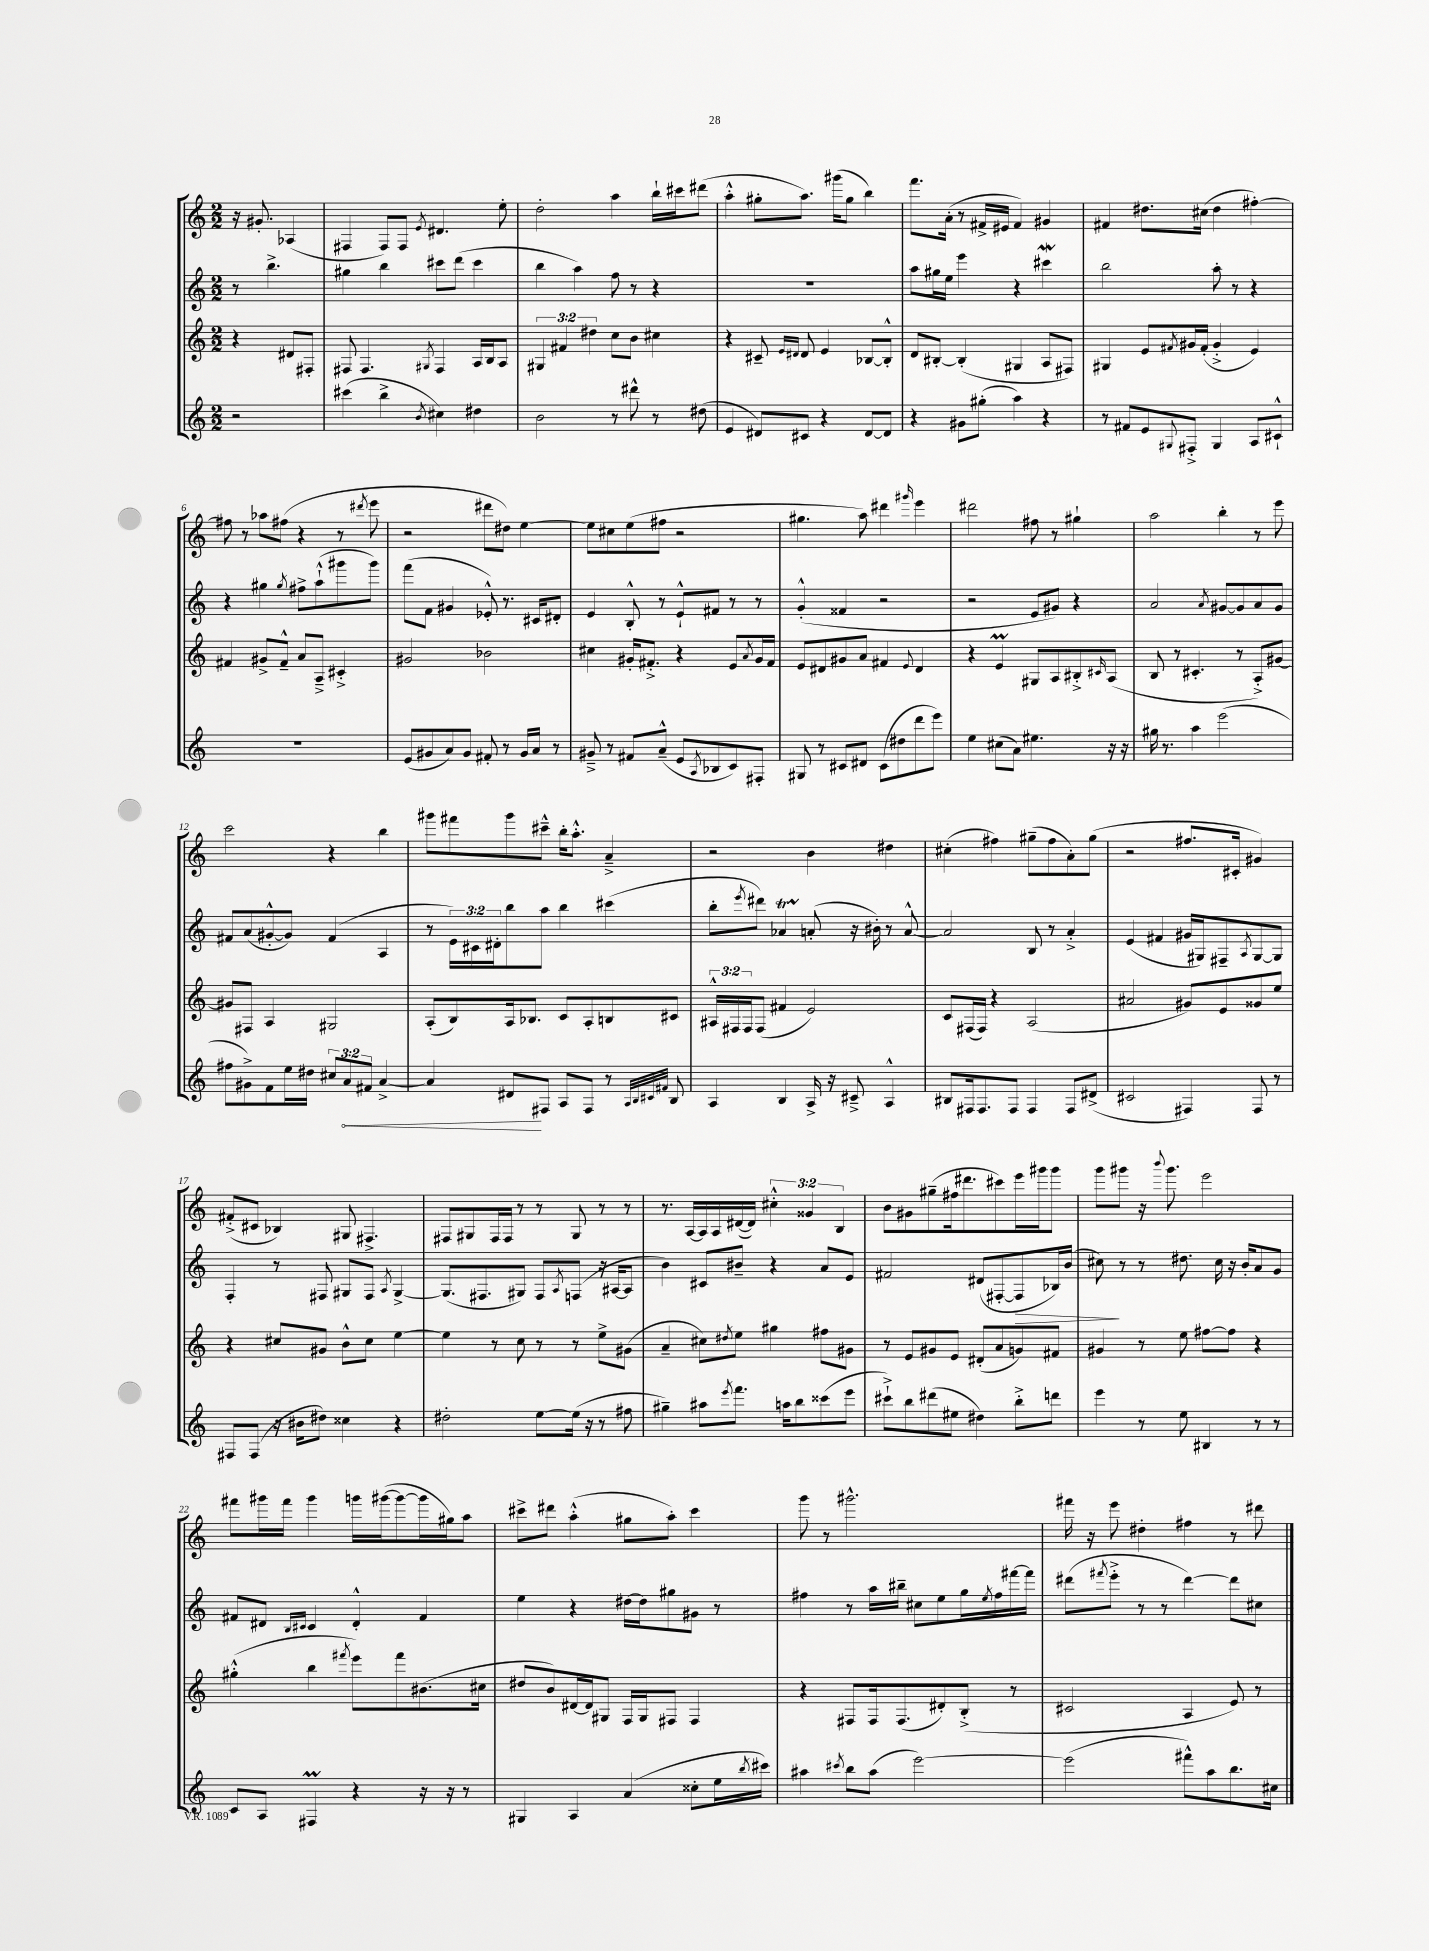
<<
\new StaffGroup <<
\new Staff = "s0" {
    \clef treble \key c \major \numericTimeSignature \time 2/2 \override Staff.TupletNumber.text = #tuplet-number::calc-fraction-text \partial 2
    r16 gis'8.-. aes4( |
    fis4 fis8) fis8 \acciaccatura { e'8 } dis'4. e''8-. |
    d''2-. a''4 b''16-! cis'''16 dis'''8( |
    a''4-.-^ gis''8-. a''8.) gis'''16( gis''8 b''4) |
    f'''8. a'16-.( r8 fis'16-> eis'16 fis'4) gis'4 |
    fis'4 dis''8. cis''16( dis''4 fis''4~-.) |
    fis''8 r8 aes''8 fis''8( r4 r8 \acciaccatura { dis'''8 } e'''8 |
    r2 dis'''8 dis''8) e''4~ |
    e''8 cis''8 e''8( fis''8 r2 |
    gis''4. a''8) dis'''4 \grace { gis'''16 } e'''4 |
    dis'''2 fis''8 r8 gis''4-! |
    a''2 b''4-. r8 e'''8 |
    c'''2 r4 b''4 |
    gis'''8 fis'''8 gis'''8 cis'''8---^ b''16-. a''8.-.-^ a'4---> |
    r2 b'4 dis''4 |
    cis''4-.( fis''4) gis''8--( fis''8 a'8-.) gis''8( |
    r2 fis''8. cis'16-. gis'4) |
    fis'8-.->( cis'8 bes4) gis8 fis4.-> |
    fis8 gis8 fis16 fis16 r8 r8 gis8 r8 r8 |
    r8. a16~ a16 a16 dis'16~( dis'16) \tuplet 3/2 { cis''4-.-^ gisis'4 b4 } |
    b'8 gis'8 gis''8--( fis''16 dis'''8. cis'''8) e'''16 gis'''16 gis'''8 |
    g'''8 gis'''8 r16 \appoggiatura { b'''8 } gis'''8. e'''2 |
    fis'''8 gis'''16 fis'''16 gis'''4 g'''16 gis'''16~( gis'''8~ gis'''16 gis''16) a''8 |
    cis'''8-> dis'''8 a''4-.-^( gis''8 a''8-.) cis'''4 |
    g'''8 r8 gis'''2.-^ |
    fis'''16 r16 e'''8 dis''4-. fis''4 r8 dis'''8 \bar "|." |
}
\new Staff = "s1" {
    \clef treble \key c \major \numericTimeSignature \time 2/2 \override Staff.TupletNumber.text = #tuplet-number::calc-fraction-text \partial 2
    r8 b''4.-> |
    gis''4 b''4 cis'''8 d'''8( cis'''4 |
    b''4 a''4) f''8 r8 r4 |
    R1 |
    a''8 gis''16 e''16 e'''4 r4 cis'''4\mordent |
    b''2 a''8-. r8 r4 |
    r4 gis''4 \acciaccatura { gis''8 } fis''8-> a''8-!-^( gis'''8 gis'''8) |
    f'''8( f'8 gis'4 ees'8-.-^) r8. cis'16 dis'8-. |
    e'4 b8-.-^ r8 e'8-!-^ fis'8 r8 r8 |
    g'4-.-^( fisis'4 r2 |
    r2 e'8 gis'8) r4 |
    a'2 \acciaccatura { a'8 } gis'8~ gis'8 a'8 gis'8 |
    fis'8 a'8( gis'8~-.-^ gis'8) fis'4( a4 |
    r8 \tuplet 3/2 { e'16) cis'16 dis'16-. } b''8 a''8 b''4 cis'''4( |
    b''8-. \acciaccatura { e'''8 } dis'''8) aes'4\startTrillSpan a'8-.\stopTrillSpan( r16 bis'16-.) r8 a'8~-^ |
    a'2 b8 r8 a'4-.-> |
    e'4( fis'4 gis'16 gis16) fis8-- \acciaccatura { a8 } gis8~ gis8 |
    f4-. r8 fis8 gis8 fis8 \acciaccatura { a8 } gis4~-> |
    gis8.( fis8. gis8) fis8 \acciaccatura { a8 } f8( r16 ais16~ ais8 |
    b'4) cis'8 bis'8-- r4 a'8 e'8 |
    fis'2 dis'8( fis8~-. fis8\> bes16) b'16( |
    cis''8\!) r8 r8 dis''8. cis''16 r16 b'16-. a'8 g'8 |
    fis'8 dis'8 \grace { b16 cis'16 } cis'4 dis'4-.-^ fis'4 |
    e''4 r4 dis''16~ dis''16 gis''8 gis'8 r8 |
    fis''4 r8 a''16 bis''16-- cis''8 e''8 g''16 \acciaccatura { e''8 } fis''16 fis'''16~ fis'''16 |
    dis'''8( \acciaccatura { fis'''8 } e'''8-.-> r8 r8 dis'''4~) dis'''8 cis''8 \bar "|." |
}
\new Staff = "s2" {
    \clef treble \key c \major \numericTimeSignature \time 2/2 \override Staff.TupletNumber.text = #tuplet-number::calc-fraction-text \partial 2
    r4 dis'8 fis8-. |
    fis8 fis4. \acciaccatura { gis8 } fis4 a16 b16 a8 |
    \tuplet 3/2 { gis4 fis'4 dis''4 } c''8 b'8 cis''4 |
    r4 cis'8-- \grace { e'16 dis'16 } dis'8 e'4 bes8~ bes8-.-^ |
    d'8 bis8~-. bis4-.( gis4 a8 fis8) |
    gis4 e'8 \acciaccatura { fis'8 } gis'16 fis'16-.( gis'4-.-> e'4) |
    fis'4 gis'8-> fis'8---^ a'8 a8---> cis'4-.-> |
    gis'2 bes'2 |
    cis''4 gis'16-. fis'8.-.-> r4 e'8 \acciaccatura { a'8 } gis'16 fis'16 |
    e'8 dis'8 gis'8 a'8 fis'4 \appoggiatura { e'8 } dis'4 |
    r4 e'4\prall gis8 a8 bis8-.-> \grace { cis'16 } a8( |
    b8 r8 cis'4.-. r8 a8-.->) gis'8~ |
    gis'8 fis8 a4 gis2 |
    a8-.( b8) a16 bes8. c'8 a8-. b8 cis'8 |
    \tuplet 3/2 { ais16-^ fis16 fis16 } fis8( fis'4 e'2) |
    c'8 fis16( fis16) r4 a2( |
    ais'2 gis'8) e'8 gisis'8 e''8 |
    r4 cis''8 gis'8 b'8-^ cis''8 e''4~ |
    e''4 r8 c''8 r8 r8 e''8-> gis'8( |
    a'4-- cis''8) \acciaccatura { dis''8 } e''8 gis''4 fis''8 gis'8 |
    r8 e'8 gis'8 e'8 dis'8-.( a'8 g'8) fis'8 |
    gis'4 r8 e''8 fis''8~ fis''8 r4 |
    gis''4-.-^( b''4 \acciaccatura { fis'''8 } e'''8) fis'''8 bis'8.( cis''16 |
    dis''8 b'8) dis'16~ dis'16 gis8 f16 gis16 fis8 fis4 |
    r4 fis8 fis16 fis8.( dis'8-.) b8-.->( r8 |
    cis'2 a4 e'8) r8 \bar "|." |
}
\new Staff = "s3" {
    \clef treble \key c \major \numericTimeSignature \time 2/2 \override Staff.TupletNumber.text = #tuplet-number::calc-fraction-text \partial 2
    r2 |
    cis'''4( b''4-> \acciaccatura { b'8 } cis''4) dis''4 |
    b'2 r8 dis'''8-^ r8 dis''8( |
    e'4 dis'8) cis'8 r4 dis'8~ dis'8 |
    r4 gis'8 gis''8-.( a''4) r4 |
    r8 fis'8 e'8 \appoggiatura { gis8 } fis8-.-> gis4 a8 cis'8-!-^ |
    R1 |
    e'8( gis'8 a'8) gis'8 fis'8-. r8 gis'16 a'16 r8 |
    gis'8---> r8 fis'8 a'8---^( e'8 \acciaccatura { a8 } bes8 c'8) fis8-. |
    gis8 r8 cis'8 dis'8 cis'8( dis''8 d'''8 e'''8) |
    e''4 cis''8( a'8) eis''4. r16 r16 |
    gis''16 r8. a''4 e'''2( |
    fis''8 gis'8->) f'8 e''16 dis''16 \tuplet 3/2 { cis''8 \once \override Hairpin.circled-tip = ##t a'8\< fis'8 } a'4~-> |
    a'4 dis'8\! fis8 a8 fis8 r8 \grace { a32 b32 cis'32 fis'32 } b8 |
    a4 b4 a16-> r16 cis'8---> a4-^ |
    bis8 fis16 fis8. fis8 fis4 fis8 dis'8->( |
    cis'2 fis4) fis8 r8 |
    fis8 fis8( r16 bis'16 dis''8) cisis''4 r4 |
    dis''2-. e''8~ e''16( r16 r8 fis''8 |
    gis''4--) ais''8 \acciaccatura { e'''8 } f'''8. a''16 b''8 cisis'''8( e'''8 |
    cis'''8-!->) b''8 dis'''8( eis''8 dis''4) b''8-.-> d'''8 |
    e'''4 r8 e''8 bis4 r8 r8 |
    c'8 a8 fis4\prall r4 r16 r16 r8 |
    gis4 a4 a'4( cisis''8-. e''16 \acciaccatura { b''8 } cis'''16) |
    ais''4 \acciaccatura { cis'''8 } b''8 ais''8( e'''2~) |
    e'''2( fis'''8-^) a''8 b''8. cis''16 \bar "|." |
}
>>
>>
